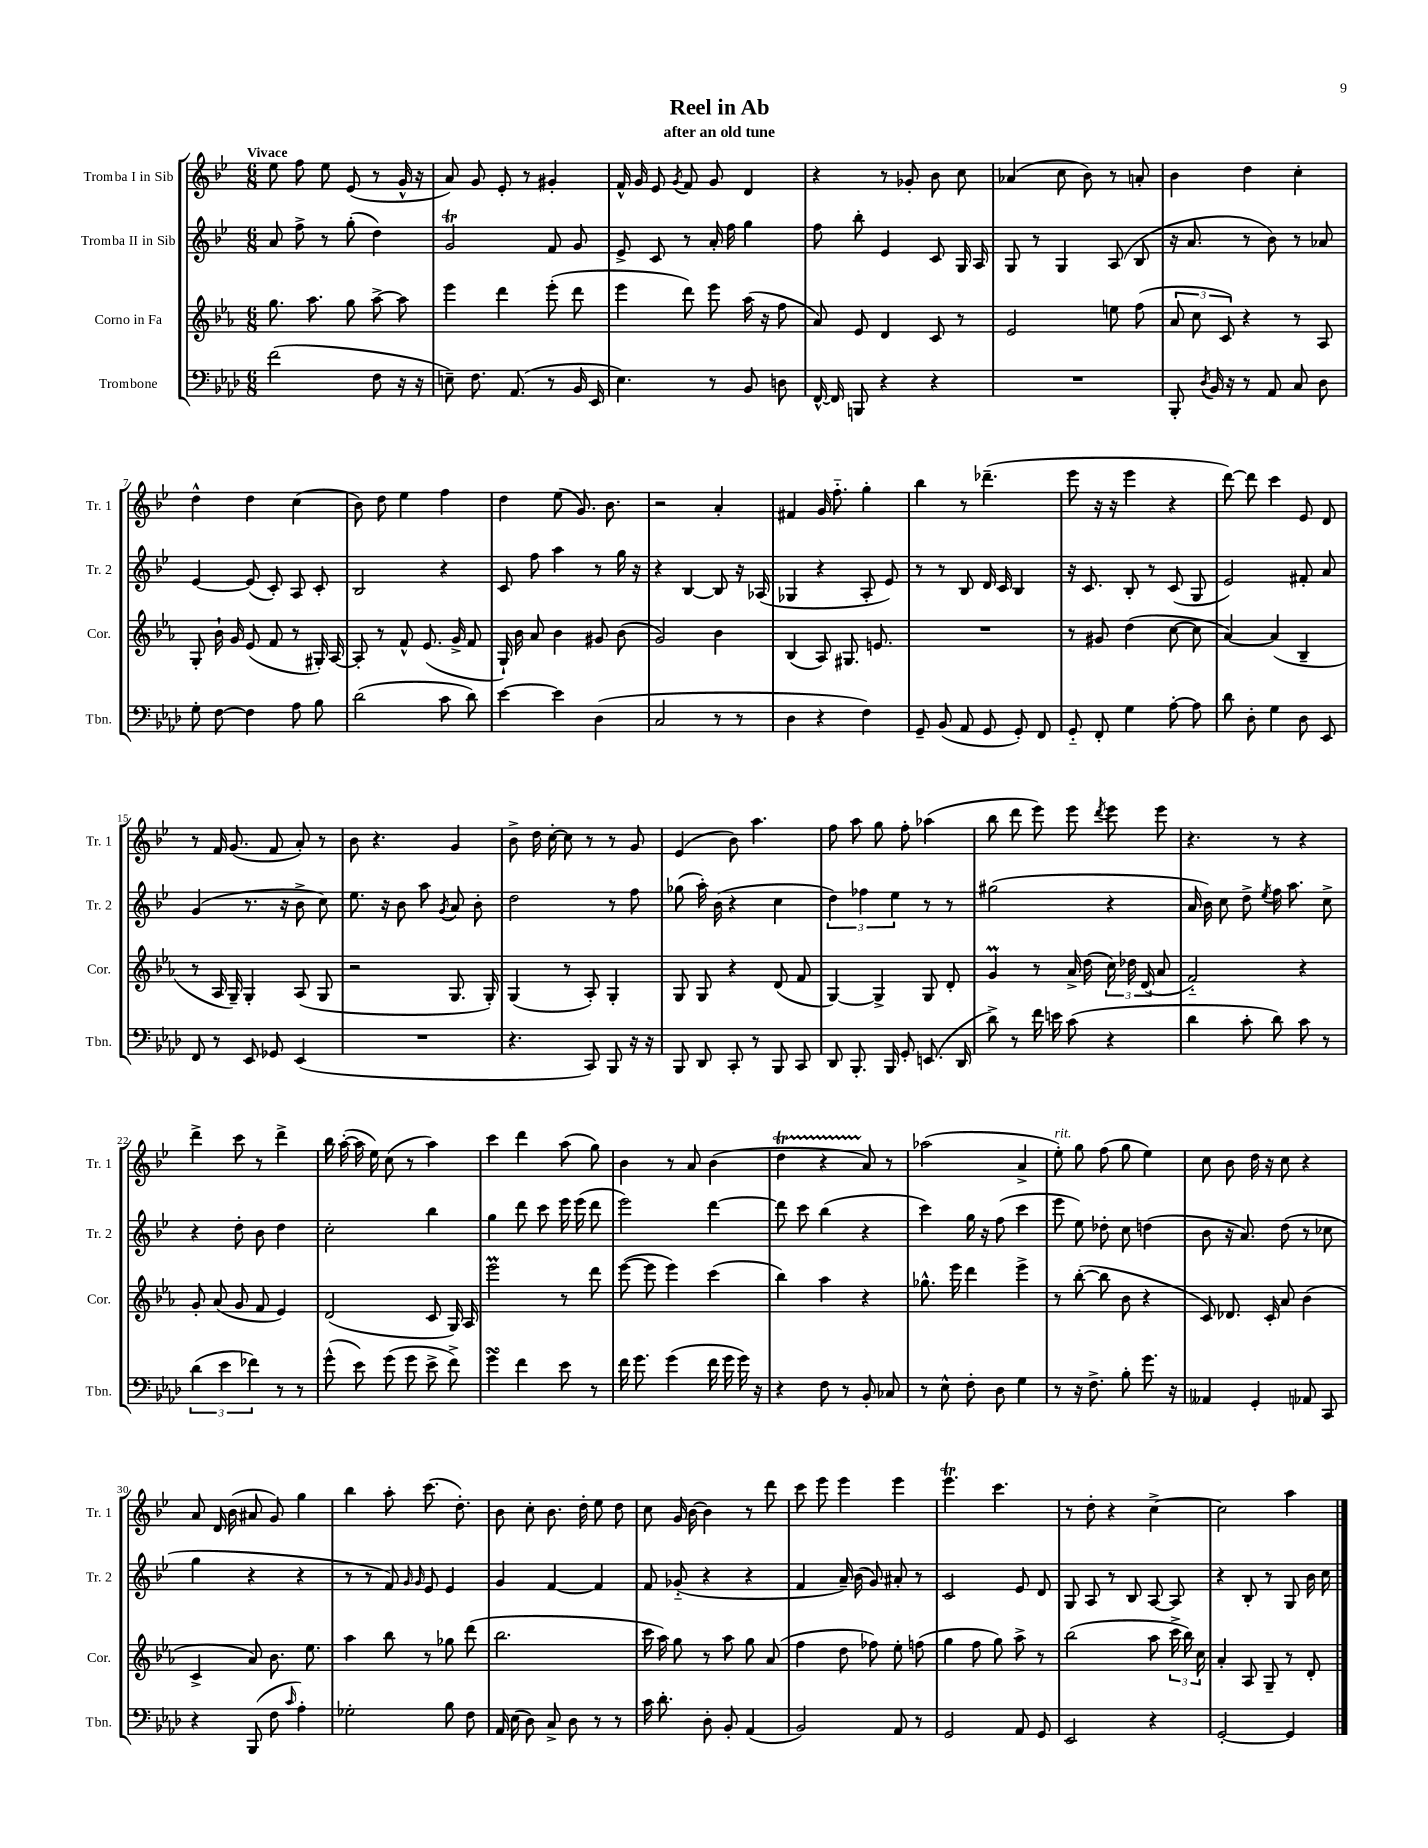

**kern	**kern	**kern	**kern
*staff4	*staff3	*staff2	*staff1
*clefF4	*clefG2	*clefG2	*clefG2
*k[b-e-a-d-]	*k[b-e-a-]	*k[b-e-]	*k[b-e-]
*M6/8	*M6/8	*M6/8	*M6/8
(2f	8.gg	8a	8ee-
.	.	8ff^	8ff
.	8.aa-	.	.
.	.	8r	8ee-
.	8gg	(8gg'	(8e-
8F	[8aa-^	4dd)	8r
16r	8aa-]	.	16g^^
16r	.	.	16r
=	=	=	=
8E~)	4eee-	2g	8a)
8.F	.	.	8g
.	4ddd	.	8e-'
(8.AA-	.	.	.
.	.	.	8r
8r	(8eee-'	8f	4g#'
16BB-	8ddd	8g	.
16EE-	.	.	.
=	=	=	=
4.E-)	4eee-	8e-^	16f^^
.	.	.	16g
.	.	8c	8e-
.	.	.	8qg
.	8ddd)	8r	8f
8r	8eee-	16a'	8g
.	.	16ff	.
8BB-	(16aa-	4gg	4d
.	16r	.	.
8D	8ff	.	.
=	=	=	=
[16FF^^	8a-)	8ff	4r
16FF]	.	.	.
8BBB	8e-	8bb-'	.
4r	4d	4e-	8r
.	.	.	8g-'
4r	8c	8c	8b-
.	8r	16G	8cc
.	.	16A	.
=	=	=	=
2.r	2e-	8G	(4a-
.	.	8r	.
.	.	4G	8cc
.	.	.	8b-)
.	8ee	(8A	8r
.	(8ff	8B-	8a'
=	=	=	=
8BBB-'	12a-	16r	4b-
.	.	8.a	.
.	12cc	.	.
8qD-	.	.	.
16BB-	.	.	.
.	12c)	.	.
16r	.	.	.
8r	4r	8r	4dd
8AA-	.	8b-)	.
8C	8r	8r	4cc'
8D-	8A-	8a-	.
=	=	=	=
8G'	8G'	[4e-	4dd^^
[8F	16b-`	.	.
.	16g	.	.
4F]	(8e-	(8e-]	4dd
.	8f	8c')	.
8A-	8r	8A	(4cc
8B-	16G#')	8c'	.
.	[16A-	.	.
=	=	=	=
(2d-	8A-']	2B-	8b-)
.	8r	.	8dd
.	8f^^	.	4ee-
.	(8.e-	.	.
8c	.	4r	4ff
.	16g^	.	.
8d-)	8f	.	.
=	=	=	=
[4e-	16G`)	8c	4dd
.	16b-	.	.
.	8a-	8ff	.
4e-]	4b-	4aa	(8ee-
.	.	.	8.g)
(4D-	8g#	8r	.
.	.	.	8.b-
.	(8b-	16gg	.
.	.	16r	.
=	=	=	=
2C	2g)	4r	2r
.	.	[4B-	.
8r	4b-	8B-]	4a'
8r	.	16r	.
.	.	(16A-	.
=	=	=	=
4D-	(4B-	4G-	4f#
4r	8A-)	4r	16g
.	.	.	8.ff'~
.	8.G#	.	.
4F)	.	8A'	4gg'
.	8.e	.	.
.	.	8e-)	.
=	=	=	=
8GG~	2.r	8r	4bb-
(8BB-	.	8r	.
8AA-	.	8B-	8r
8GG	.	16d	(4.ddd-~
.	.	16c	.
8GG')	.	4B-	.
8FF	.	.	.
=	=	=	=
8GG'~	8r	16r	8eee-
.	.	8.c	.
8FF'	8g#	.	16r
.	.	.	16r
4G	(4dd	8B-'	4eee-
.	.	8r	.
[8A-'	[8cc	(8c	4r
8A-]	8cc]	8G	.
=	=	=	=
8d-	[4a-)	2e-)	[8ddd)
8D-'	.	.	8ddd]
4G	(4a-]	.	4ccc
8D-	4B-~	8f#'	8e-
8EE-	.	8a	8d
=	=	=	=
8FF	8r	(4g	8r
8r	16A-	.	16f
.	16G~)	.	(8.g
8EE-	4G'	8.r	.
8GG-	.	.	8f
.	.	16r	.
(4EE-	(8A-	8b-^	8a')
.	8G	8cc)	8r
=	=	=	=
2.r	2r	8.ee-	8b-
.	.	.	4.r
.	.	16r	.
.	.	8b-	.
.	.	8aa	.
.	.	8qg	.
.	8.G	8a	4g
.	.	8b-'	.
.	16G')	.	.
=	=	=	=
4.r	(4G	2dd	8b-^
.	.	.	16dd
.	.	.	[16cc'
.	8r	.	8cc]
8CC)	8A-')	.	8r
8BBB-	4G'	8r	8r
16r	.	8ff	8g
16r	.	.	.
=	=	=	=
8BBB-	8G	(8gg-	(4e-
8DD-	8G	16aa')	.
.	.	(16b-	.
8CC'	4r	4r	8b-)
8r	.	.	4.aa
8BBB-	(8d	4cc	.
8CC	8f	.	.
=	=	=	=
8DD-	[4G)	6dd)	8ff
8.BBB-'	.	.	8aa
.	.	6ff-	.
.	4G^]	.	8gg
16BBB-	.	.	.
.	.	6ee-	.
8GG'	.	.	8ff'
(8.EE	8G	8r	(4aa-
.	8d'	8r	.
16DD-	.	.	.
=	=	=	=
8d-^)	4g	(2gg#	8bb-
8r	.	.	8ddd
16f	8r	.	8eee-)
16e	.	.	.
(8c	16a-^	.	8eee-
.	(16dd	.	.
.	.	.	8qddd
4r	24cc)	4r	8eee-
.	24dd-	.	.
.	(24d	.	.
.	8a-	.	8eee-
=	=	=	=
4d-	2f'~)	16a	4.r
.	.	16b-)	.
.	.	8cc	.
8c'	.	8dd^	.
.	.	8qee-	.
8d-)	.	16ff	8r
.	.	8.aa	.
8c	4r	.	4r
8r	.	8cc^	.
=	=	=	=
(6d-	8g'	4r	4ddd^
.	(8a-	.	.
6e-	.	.	.
.	8g	8dd'	8ccc
6f-)	.	.	.
.	8f	8b-	8r
8r	4e-)	4dd	4ddd^
8r	.	.	.
=	=	=	=
(8g^^	(2d	2cc'	16bb-
.	.	.	([16aa'
8e-)	.	.	16aa]
.	.	.	16ee-)
(8g	.	.	(8cc
8g	.	.	8r
8e-^	8c	4bb-	4aa)
8f^)	16G)	.	.
.	16A-	.	.
=	=	=	=
4g	2eee-	4gg	4ccc
4f	.	8ddd	4ddd
.	.	8ccc	.
8e-	8r	16eee-	(8aa
.	.	(16eee-	.
8r	8ddd	8ddd	8gg)
=	=	=	=
16f	([8eee-	2eee-)	4b-
8.g	.	.	.
.	8eee-]	.	.
(4g	4eee-)	.	8r
.	.	.	8a
16f	(4ccc	[4ddd	(4b-
16g	.	.	.
16g)	.	.	.
16r	.	.	.
=	=	=	=
4r	4bb-)	8ddd]	4dd
.	.	8ccc	.
8F	4aa-	(4bb-	4r
8r	.	.	.
8BB-'	4r	4r	8a)
8C-	.	.	8r
=	=	=	=
8r	8.gg-^^	4ccc)	(2aa-
8E-^^	.	.	.
.	16eee-	.	.
8F'	4ddd	16gg	.
.	.	16r	.
8D-	.	(8ff	.
4G	4eee-^	4ccc	4a^
=	=	=	=
8r	8r	8eee-	8ee-')
16r	([8bb-'	8ee-)	8gg
8.F^	.	.	.
.	8bb-]	8dd-'	(8ff
8B-'	8b-	8cc	8gg
8.g	4r	(4dd	4ee-)
16r	.	.	.
=	=	=	=
4AA--	8c)	8b-	8cc
.	8.d-	16r	8b-
.	.	8.a)	.
4GG'	.	.	16dd
.	16c'	.	16r
.	8a-	(8dd	8cc
8AA-	(4b-	8r	4r
8CC	.	8cc-	.
=	=	=	=
4r	4c^	4gg	8a
.	.	.	16d
.	.	.	(16b-
(8BBB-	8a-)	4r	8a#
8F	8.b-	.	8g)
16qqc	.	.	.
4A-')	.	4r	4gg
.	8.ee-	.	.
=	=	=	=
2G-'	4aa-	8r	4bb-
.	.	8r	.
.	8bb-	8f)	8aa'
.	.	16qqg	.
.	.	16qqg	.
.	8r	8e-	(8.ccc
8B-	8gg-	4e-	.
.	.	.	8.dd')
8F	(8ddd	.	.
=	=	=	=
16AA-	2.bb-	4g	8b-
(16E-	.	.	.
8D-)	.	.	8cc'
8C^	.	[4f	8.b-
8D-	.	.	.
.	.	.	16dd'
8r	.	4f]	8ee-
8r	.	.	8dd
=	=	=	=
16c	16ccc	8f	8cc
8.d-'	16aa-)	.	.
.	8gg	(8g-'~	16g
.	.	.	[16b-
8D-'	8r	4r	4b-]
8BB-'	8aa-	.	.
(4AA-	8gg	4r	8r
.	(8a-	.	8ddd
=	=	=	=
2BB-)	4ff	4f	8ccc
.	.	.	8eee-
.	8dd	16a~)	4eee-
.	.	(16b-	.
.	8ff-)	8g)	.
8AA-	8ee-'	8a#'	4eee-
8r	(8ff	8r	.
=	=	=	=
2GG	4gg	2c	4.eee-
.	8ff	.	.
.	8gg)	.	4.ccc
8AA-	8aa-^	8e-	.
8GG	8r	8d	.
=	=	=	=
2EE-	(2bb-	8G	8r
.	.	8A	8dd'
.	.	8r	4r
.	.	8B-	.
4r	8aa-	[8A	[4cc^
.	24ccc^	8A]	.
.	24bb-)	.	.
.	24cc	.	.
=	=	=	=
[2GG'	4a-'	4r	2cc]
.	8A-	8B-'	.
.	8G~	8r	.
4GG]	8r	8G	4aa
.	8d'	16b-	.
.	.	16cc	.
==	==	==	==
*-	*-	*-	*-
